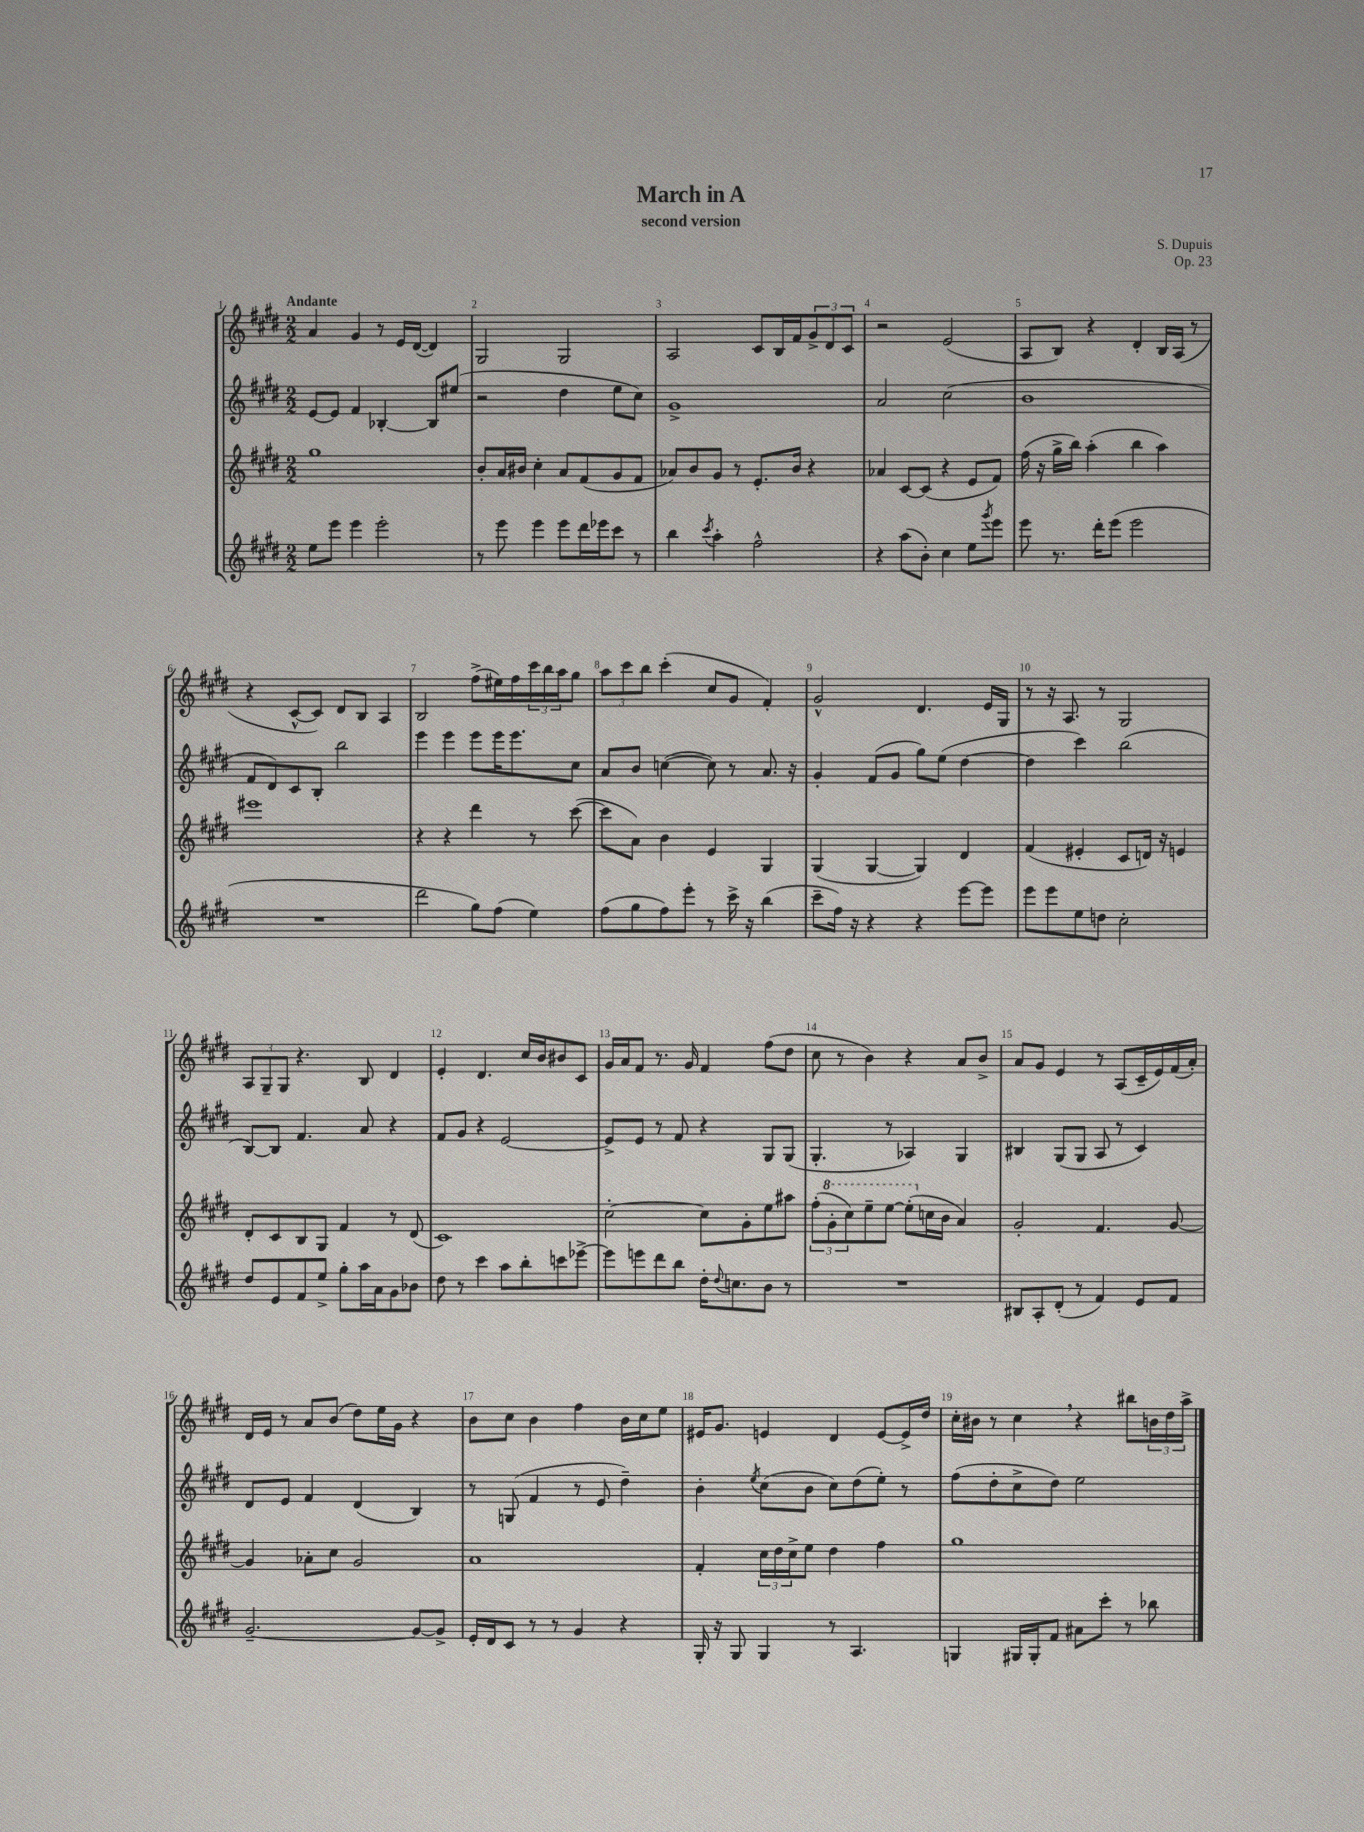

**kern	**kern	**kern	**kern
*part4	*part3	*part2	*part1
*staff4	*staff3	*staff2	*staff1
*clefG2	*clefG2	*clefG2	*clefG2
*k[f#c#g#d#]	*k[f#c#g#d#]	*k[f#c#g#d#]	*k[f#c#g#d#]
*M2/2	*M2/2	*M2/2	*M2/2
=1	=1	=1	=1
!	!	!	!LO:TX:a:B:t=Andante
8ee\L	1gg#	[8e/L	4a/
8eee\J	.	8e/J]	.
4eee\	.	4f#/	4g#/
2eee'\	.	[4B-X'/	8r
.	.	.	16e/LL
.	.	.	([16d#/JJ
.	.	8B-/L]	4d#/])
.	.	(8ee#X/J	.
=2	=2	=2	=2
8r	8b'/L	2r	2G#/
8eee\	16a/L	.	.
.	16b#X/JJ	.	.
4eee\	4cc#'\	.	.
8eee\L	8a/L	4dd#\	2G#/
16ddd#\L	(8f#/	.	.
16eee-X\J	.	.	.
8ccc#\J	8g#/	8ee\L	.
8r	8f#/J	8cc#\J)	.
=3	=3	=3	=3
4bb\	8a-X/L)	1g#^	2A/
.	8b/	.	.
8qccc#/	.	.	.
4aa'\	8g#/J	.	.
.	8r	.	.
2ff#^^\	8.e'/L	.	8c#/L
.	.	.	16B/L
.	16b/Jk	.	16f#/J
.	4r	.	12g#^/
.	.	.	12d#/
.	.	.	12c#/J
=4	=4	=4	=4
4r	4a-X/	2a/	2r
(8aa\L	[8c#/L	.	.
8b'\J)	(8c#/J]	.	.
4cc#\	4r	(2cc#\	(2e/
8ee\L	8e/L	.	.
8qggg#/	.	.	.
8eee\J	8f#/J)	.	.
=5	=5	=5	=5
8eee\	(16ff#\	1b	8A/L
.	16r	.	.
8.r	16gg#^\LL	.	8B/J)
.	16bb\JJ)	.	.
.	(4aa'\	.	4r
16ddd#'\KL	.	.	.
(8eee\J	.	.	.
2eee\	4bb\	.	4d#'/
.	4aa\)	.	16B/LL
.	.	.	(16A/JJ
.	.	.	8r
!!LO:LB:g=z
=6	=6	=6	=6
1r	1eee#X	8f#/L	4r
.	.	8d#/)	.
.	.	8c#/	[8c#^^/L
.	.	8B'/J	8c#/J])
.	.	2bb\	8d#/L
.	.	.	8B/J
.	.	.	4A/
=7	=7	=7	=7
2ddd#\	4r	4eee\	2B/
.	4r	4eee\	.
8gg#\L)	4ddd#\	8eee\L	(8ff#^\L
(8ff#\J	.	16eee\K	16ee#X\L)
.	.	8.eee\	16ff#\
4ee\)	8r	.	24ccc#\
.	.	.	24bb\
.	.	.	24aa\J
.	([8ccc#\	8cc#\J	8gg#\J
=8	=8	=8	=8
(8ff#\L	8ccc#\L]	8a/L	12aa\L
.	.	.	12ccc#\
8gg#\	8a\J)	8b/J	.
.	.	.	12bb\J
8ff#\)	4b\	([4ccn\	(4ccc#'\
8eee'\J	.	.	.
8r	4e/	8cc\])	8cc#/L
16ccc#^\	.	8r	8g#/J
16r	.	.	.
(4bb\	4G#/	8.a/	4f#'/)
.	.	16r	.
=9	=9	=9	=9
8ccc#~\L	(4G#/	4g#'/	2g#^^/
16ff#\Jk)	.	.	.
16r	.	.	.
4r	[4G#/	(8f#/L	.
.	.	8g#/J	.
4r	4G#/])	8gg#\L)	4.d#/
.	.	(8ee\J	.
[8eee\L	4d#/	[4dd#\	.
8eee\J]	.	.	16e/LL
.	.	.	16G#/JJ
=10	=10	=10	=10
8eee\L	(4f#/	4dd#\]	8r
8eee\	.	.	16r
.	.	.	8.A/
8ee\	4e#X'/	4ccc#\)	.
8ddn\J	.	.	8r
2cc#'\	8c#/L	(2bb\	2G#/
.	16dn/Jk)	.	.
.	16r	.	.
.	4en/	.	.
!!LO:LB:g=z
=11	=11	=11	=11
8dd#/L	8d#'/L	[8B/L)	12A/L
.	.	.	12G#~/
8e/	8c#/	8B/J]	.
.	.	.	12G#/J
8f#/	8B/	4.f#/	4.r
8ee^/J	8G#/J	.	.
8gg#'\L	4f#/	.	.
16aa\L	.	8a/	8B/
16a\J	.	.	.
8g#\	8r	4r	4d#/
8b-X\J	(8d#/	.	.
=12	=12	=12	=12
8dd#\	1c#)	8f#/L	4e'/
8r	.	8g#/J	.
4ccc#\	.	4r	4.d#/
8aa\L	.	[2e/	.
8bb'\	.	.	16cc#/LL
.	.	.	16b/J
8cccn\	.	.	8b#X/
[8eee-X^\J	.	.	8c#/J
=13	=13	=13	=13
8eee-\L]	[2cc#'\	8e^/L]	16g#/LL
.	.	.	16a/J
8eeen\	.	8e/J	8f#/J
8ddd#\	.	8r	8.r
8bb\J	.	8f#/	.
.	.	.	16g#/
16dd#'\KL	8cc#\L]	4r	4f#/
8qqdd#/	.	.	.
8.ccn\	.	.	.
.	8g#'\	.	.
8b\J	8ee\	8G#/L	(8ff#\L
8r	8aa#X\J	(8G#/J	8dd#\J
=14	=14	=14	=14
1r	(12ff#'\L	4.G#'/	8cc#\
*	*8va	*	*
.	12gg#'\	.	.
.	.	.	8r
.	12ccc#\)	.	.
.	8eee~\	.	4b\)
.	[8eee\J	8r	.
.	(8eee'\L]	4A-X/)	4r
*	*X8va	*	*
.	16ccn\L	.	.
.	16b\JJ	.	.
.	4a/)	4G#/	8a/L
.	.	.	8b^/J
=15	=15	=15	=15
8B#X/L	2g#'/	4B#X/	8a/L
8A'/	.	.	8g#/J
(8d#'/J	.	(8G#/L	4e/
8r	.	8G#/J	.
4f#/)	4.f#/	8A/	8r
.	.	8r	(8A/L
8e/L	.	4c#/)	16c#~/L
.	.	.	16e/)
8f#/J	[8g#/	.	(16f#/
.	.	.	16a'/JJ)
!!LO:LB:g=z
=16	=16	=16	=16
[2.g#~/	4g#/]	8d#/L	16d#/LL
.	.	.	16e/JJ
.	.	8e/J	8r
.	8a-X'\L	4f#/	8a/L
.	8cc#\J	.	(8b/J
.	2g#/	(4d#/	8dd#\L)
.	.	.	16ee\L
.	.	.	16g#\JJ
8g#/L_	.	4B/)	4r
8g#^/J]	.	.	.
=17	=17	=17	=17
16e'/LL	1a	8r	8b\L
16d#/J	.	.	.
8c#/J	.	(8Gn/	8cc#\J
8r	.	4f#/	4b\
8r	.	.	.
4g#/	.	8r	4ff#\
.	.	8e/	.
4r	.	4dd#~\)	16b\LL
.	.	.	16cc#\J
.	.	.	8ee\J
=18	=18	=18	=18
16G#'/	4f#'/	4b'\	16e#X/KL
16r	.	.	8.g#/J
8G#/	.	.	.
.	.	8qee/	.
4G#/	24cc#\LL	(8cc#\L	4en/
.	24dd#\	.	.
.	24cc#^\J	.	.
.	8ee\J	8b\J	.
8r	4dd#\	8cc#\L)	4d#/
4.A/	.	(8dd#\	.
.	4ff#\	8ee'\J)	[8e/L
.	.	8r	16e^/L]
.	.	.	16dd#/JJ
=19	=19	=19	=19
4Gn/	1gg#	(8ff#\L	16cc#'\LL
.	.	.	16b#X\JJ
.	.	8dd#'\	8r
16G#X/LL	.	8cc#^\	4cc#,\
16G#'/J	.	.	.
8f#/J	.	8dd#\J)	.
8a#X\L	.	2ee\	4r
8ccc#'\J	.	.	.
8r	.	.	8bb#X\L
8bb-X\	.	.	24bn\L
.	.	.	24dd#\
.	.	.	24aa^\JJ
==	==	==	==
*-	*-	*-	*-
